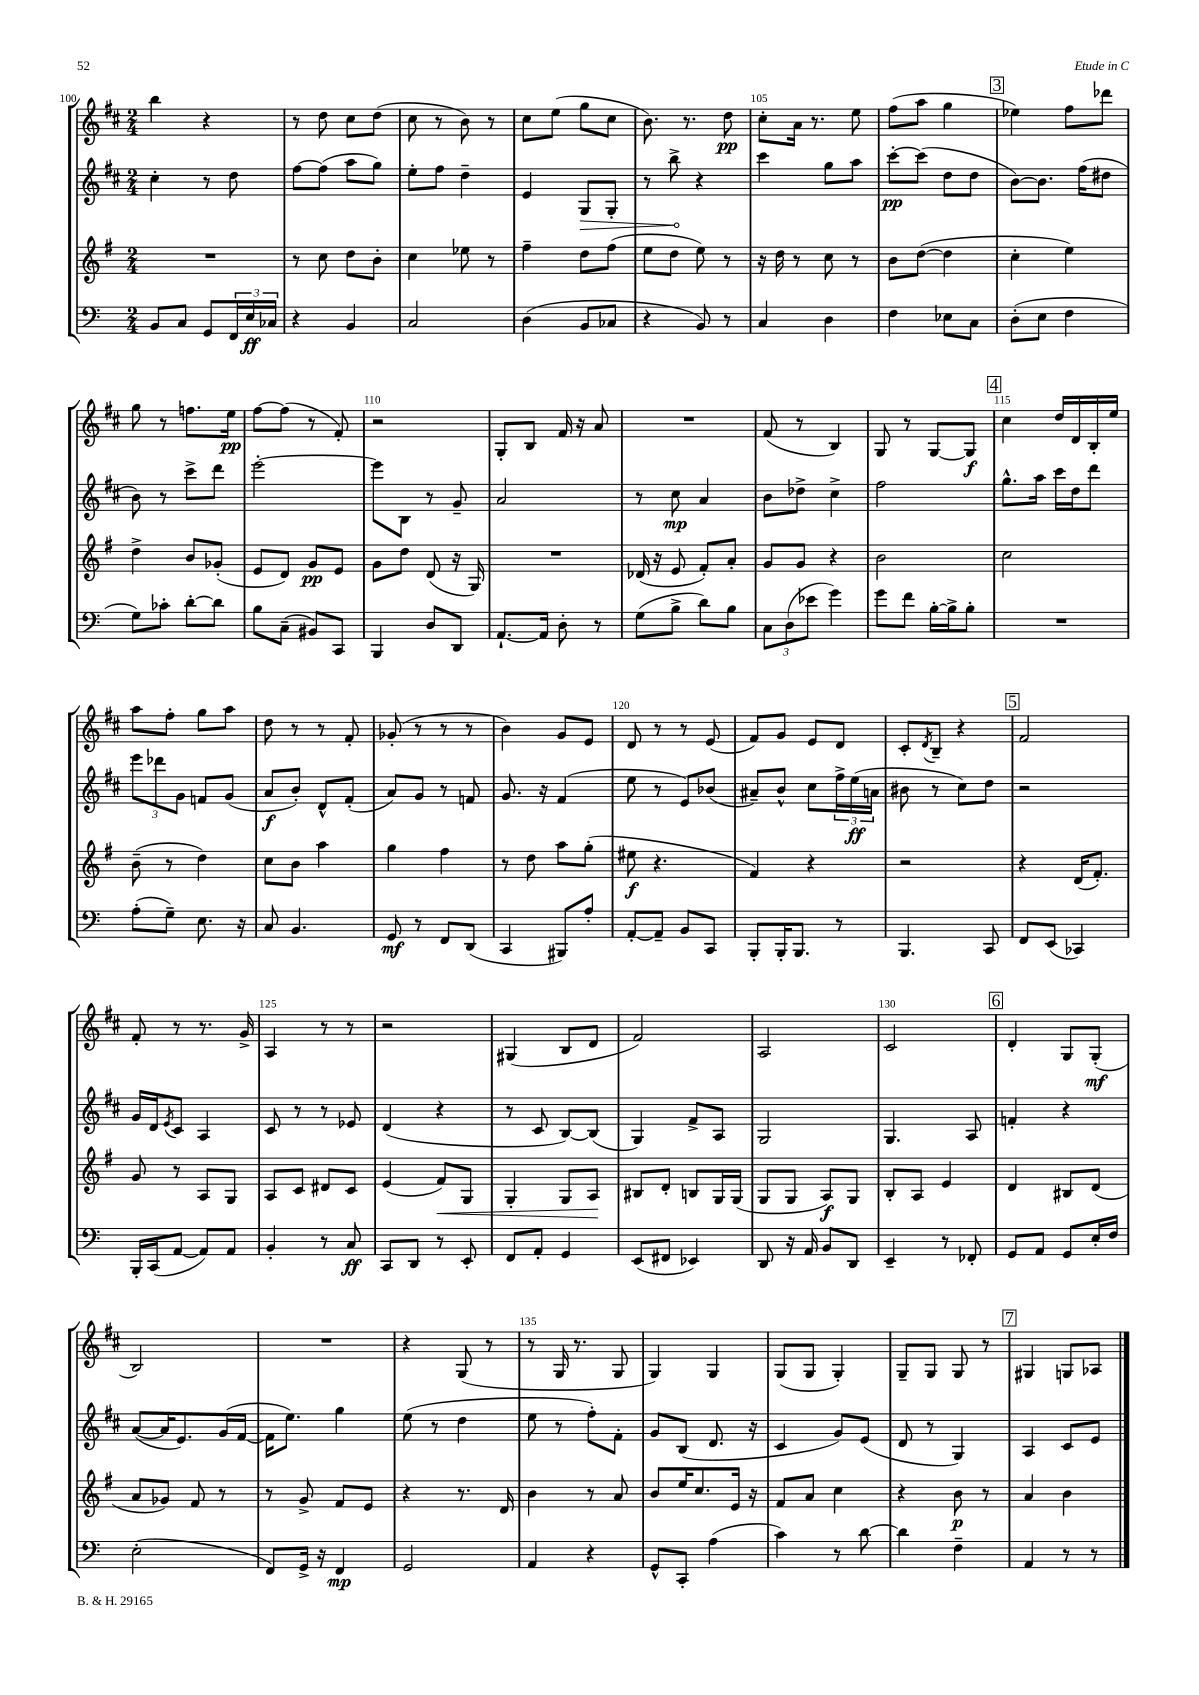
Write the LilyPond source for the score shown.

<<
\new StaffGroup <<
\new Staff = "s0" {
    \clef treble \key d \major \numericTimeSignature \time 2/4
    b''4 r4 |
    r8 d''8 cis''8 d''8( |
    cis''8 r8 b'8) r8 |
    cis''8 e''8( g''8 cis''8 |
    b'8.) r8. d''8\pp |
    cis''8-. a'16 r8. e''8 |
    fis''8( a''8 g''4 |
    \mark \markup { \box "3" } ees''4) fis''8 des'''8 |
    g''8 r8 f''8. e''16\pp |
    fis''8~ fis''8( r8 fis'8-.) |
    r2 |
    g8-. b8 fis'16 r16 a'8 |
    R2 |
    fis'8( r8 b4) |
    g8 r8 g8~ g8\f |
    \mark \markup { \box "4" } cis''4 d''16 d'16 b16-. e''16 |
    a''8 fis''8-. g''8 a''8 |
    d''8 r8 r8 fis'8-. |
    ges'8-.( r8 r8 r8 |
    b'4) g'8 e'8 |
    d'8 r8 r8 e'8( |
    fis'8) g'8 e'8 d'8 |
    cis'8-. \acciaccatura { d'8 } b8-- r4 |
    \mark \markup { \box "5" } fis'2 |
    fis'8-. r8 r8. g'16-> |
    a4 r8 r8 |
    r2 |
    gis4( b8 d'8 |
    fis'2) |
    a2 |
    cis'2 |
    \mark \markup { \box "6" } d'4-. g8 g8-.\mf( |
    b2) |
    R2 |
    r4 g8( r8 |
    r8 g16 r8. g8 |
    g4) g4 |
    g8( g8 g4-.) |
    g8-- g8 g8 r8 |
    \mark \markup { \box "7" } gis4 g8 aes8 \bar "|." |
}
\new Staff = "s1" {
    \clef treble \key d \major \numericTimeSignature \time 2/4
    cis''4-. r8 d''8 |
    fis''8~ fis''8( a''8 g''8) |
    e''8-. fis''8 d''4-- |
    e'4 \once \override Hairpin.circled-tip = ##t g8\> g8-. |
    r8 b''8->\! r4 |
    cis'''4 g''8 a''8 |
    cis'''8~-.\pp cis'''8( d''8 d''8 |
    \mark \markup { \box "3" } b'8~) b'8. fis''16( dis''8 |
    b'8) r8 cis'''8-> d'''8 |
    e'''2~-. |
    e'''8 b8 r8 g'8-- |
    a'2 |
    r8 cis''8\mp a'4 |
    b'8 des''8-> cis''4-> |
    fis''2 |
    \mark \markup { \box "4" } g''8.-^ a''16 cis'''16 d''16 d'''8 |
    \tuplet 3/2 { e'''8 des'''8 g'8 } f'8 g'8( |
    a'8\f b'8-.) d'8-^ fis'8-.( |
    a'8) g'8 r8 f'8 |
    g'8. r16 fis'4( |
    e''8 r8 e'8) bes'8( |
    ais'8--) b'8-^ cis''8 \tuplet 3/2 { fis''16-> e''16\ff( a'16 } |
    bis'8 r8 cis''8) d''8 |
    \mark \markup { \box "5" } r2 |
    g'16 d'16 \acciaccatura { e'8 } cis'8 a4 |
    cis'8 r8 r8 ees'8 |
    d'4( r4 |
    r8 cis'8 b8~) b8( |
    g4) fis'8-> a8 |
    g2 |
    g4. a8 |
    \mark \markup { \box "6" } f'4-. r4 |
    a'8~( a'16 e'8.) g'16( fis'16~ |
    fis'16 e''8.) g''4 |
    e''8( r8 d''4 |
    e''8 r8 fis''8-.) fis'8-. |
    g'8 b8( d'8. r16 |
    cis'4 g'8) e'8( |
    d'8 r8 g4) |
    \mark \markup { \box "7" } a4 cis'8 e'8 \bar "|." |
}
\new Staff = "s2" {
    \clef treble \key g \major \numericTimeSignature \time 2/4
    R2 |
    r8 c''8 d''8 b'8-. |
    c''4 ees''8 r8 |
    fis''4-- d''8 fis''8( |
    e''8 d''8 e''8) r8 |
    r16 d''16 r8 c''8 r8 |
    b'8 d''8~( d''4 |
    \mark \markup { \box "3" } c''4-. e''4) |
    d''4-> b'8 ges'8-.( |
    e'8 d'8) g'8\pp e'8 |
    g'8 d''8 d'8( r16 g16) |
    R2 |
    des'16( r16 e'8 fis'8-.) a'8-. |
    g'8 g'8 r4 |
    b'2 |
    \mark \markup { \box "4" } c''2 |
    b'8--( r8 d''4) |
    c''8 b'8 a''4 |
    g''4 fis''4 |
    r8 d''8 a''8 g''8-.( |
    eis''8\f r4. |
    fis'4) r4 |
    r2 |
    \mark \markup { \box "5" } r4 d'16( fis'8.-.) |
    g'8 r8 a8 g8 |
    a8 c'8 dis'8 c'8 |
    e'4( fis'8\<) g8 |
    g4-. g8 a8\! |
    bis8 d'8-. b8 g16 g16( |
    g8 g8 a8\f) g8 |
    b8-. a8 e'4 |
    \mark \markup { \box "6" } d'4 bis8 d'8( |
    a'8 ges'8) fis'8 r8 |
    r8 g'8-> fis'8 e'8 |
    r4 r8. d'16 |
    b'4 r8 a'8 |
    b'8 e''16 c''8. e'16 r16 |
    fis'8 a'8 c''4 |
    r4 b'8\p r8 |
    \mark \markup { \box "7" } a'4 b'4 \bar "|." |
}
\new Staff = "s3" {
    \clef bass \key c \major \numericTimeSignature \time 2/4
    b,8 c8 g,8 \tuplet 3/2 { f,16 e16\ff ces16 } |
    r4 b,4 |
    c2 |
    d4( b,8 ces8 |
    r4 b,8) r8 |
    c4 d4 |
    f4 ees8 c8 |
    \mark \markup { \box "3" } d8-.( e8 f4 |
    g8) ces'8-. d'8~-. d'8 |
    b8 c8--( bis,8) c,8 |
    b,,4 d8 d,8 |
    a,8.~-! a,16 d8-. r8 |
    g8( b8-> d'8) b8 |
    \tuplet 3/2 { c8 d8( ees'8 } g'4) |
    g'8 f'8 b16~-. b16-> b8-. |
    \mark \markup { \box "4" } R2 |
    a8-.( g8--) e8. r16 |
    c8 b,4. |
    g,8\mf r8 f,8 d,8( |
    c,4 bis,,8) a8-. |
    a,8~-. a,8-- b,8 c,8 |
    b,,8-. b,,16-. b,,8. r8 |
    b,,4. c,8 |
    \mark \markup { \box "5" } f,8 e,8( ces,4) |
    b,,16-. c,16( a,8~ a,8) a,8 |
    b,4-. r8 c8\ff |
    c,8 d,8 r8 e,8-. |
    f,8 a,8-. g,4 |
    e,8( fis,8 ees,4) |
    d,8 r16 a,16 b,8 d,8 |
    e,4-- r8 fes,8-. |
    \mark \markup { \box "6" } g,8 a,8 g,8 e16-. f16 |
    e2-.( |
    f,8) g,16-> r16 f,4\mp |
    g,2 |
    a,4 r4 |
    g,8-^ c,8-. a4( |
    c'4) r8 d'8~ |
    d'4 f4-- |
    \mark \markup { \box "7" } a,4 r8 r8 \bar "|." |
}
>>
>>
\layout { \context { \Score currentBarNumber = #100 \override BarNumber.break-visibility = ##(#f #t #t) barNumberVisibility = #(every-nth-bar-number-visible 5) } }
